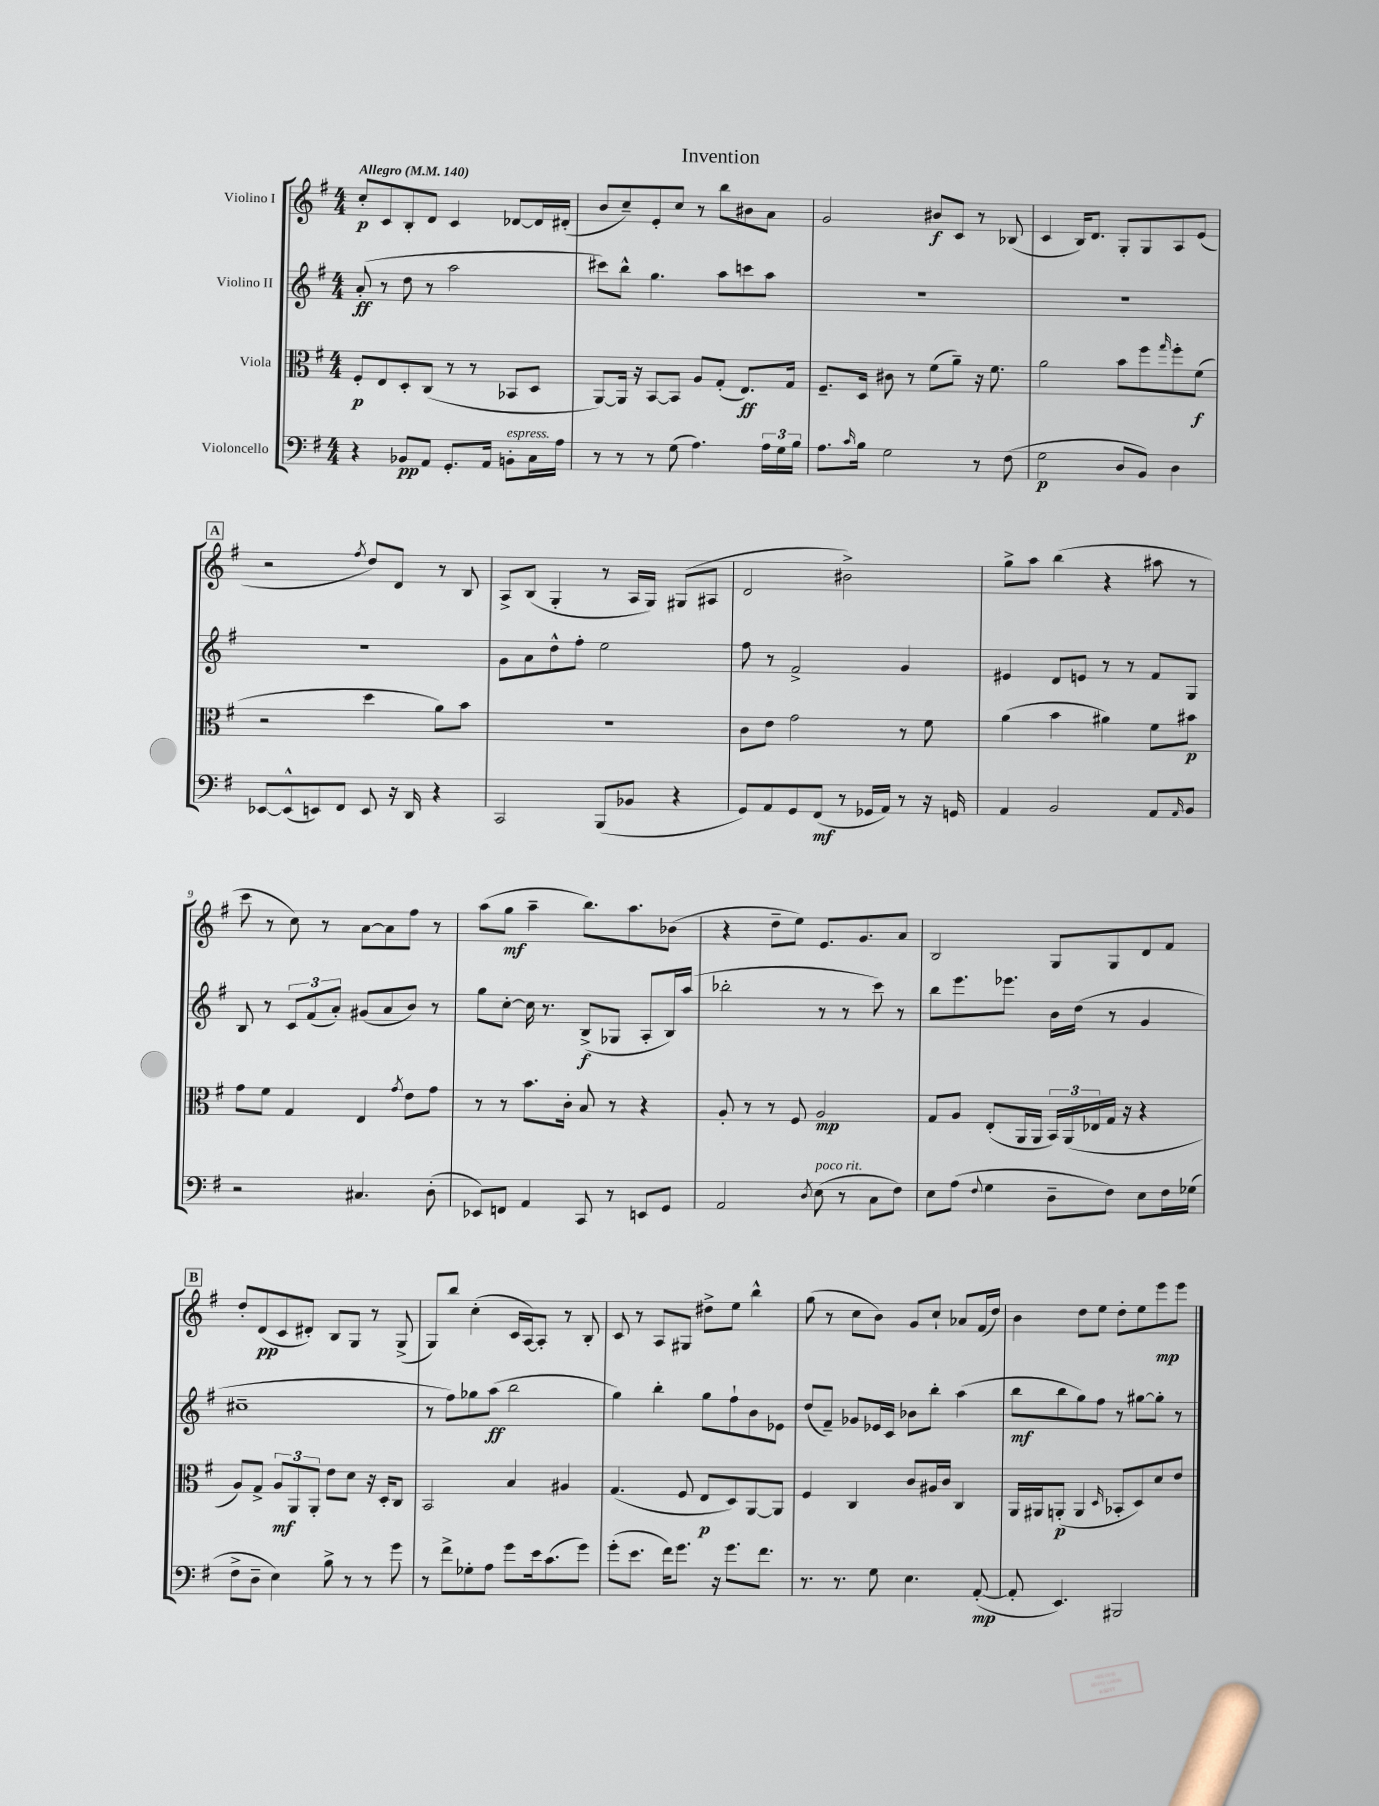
\header { title = "Invention" }
<<
\new StaffGroup <<
\new Staff = "s0" \with { instrumentName = "Violino I" } {
    \clef treble \key g \major \numericTimeSignature \time 4/4 \tempo "Allegro" 4 = 140
    c''8-.\p c'8 b8-. d'8 c'4 des'8~ des'16 dis'16-.( |
    b'8 c''8--) e'8-. c''8 r8 b''8 bis'8 a'8 |
    g'2 bis'8\f c'8 r8 bes8( |
    c'4 b16) d'8. g8-. g8 a8 e'8( |
    \mark \markup { \box "A" } r2 \acciaccatura { fis''8 } d''8) d'8 r8 b8 |
    a8-> b8( g4-. r8 a16 g16) gis8( ais8 |
    d'2 bis'2->) |
    g''8-> a''8 b''4( r4 ais''8 r8 |
    c'''8 r8 c''8) r8 a'8~ a'8 fis''8 r8 |
    a''8( g''8\mf a''4-- b''8.) a''8. bes'8( |
    r4 d''8-- e''8) e'8. g'8. a'8 |
    b2 g8 g8 d'8 fis'8 |
    \mark \markup { \box "B" } d''8-. d'8\pp( c'8 dis'8-.) b8 g8 r8 g8->( |
    g8) b''8 c''4-.( c'16 a16~) a8-. r8 b8-. |
    c'8 r8 a8 gis8 dis''8-> e''8 b''4-^ |
    g''8( r8 c''8 b'8) g'8 c''8-! aes'8 fis'16( d''16) |
    b'4 d''8 e''8 d''8-. e''8 e'''8\mp e'''8 \bar "|." |
}
\new Staff = "s1" \with { instrumentName = "Violino II" } {
    \clef treble \key g \major \numericTimeSignature \time 4/4
    a'8-.\ff( r8 d''8 r8 a''2 |
    cis'''8) b''8-^ g''4. a''8 c'''8 a''8 |
    R1 |
    R1 |
    \mark \markup { \box "A" } R1 |
    g'8 a'8 d''8-^ fis''8-. e''2 |
    fis''8 r8 fis'2-> g'4 |
    eis'4 d'8 e'8 r8 r8 fis'8 g8 |
    b8 r8 \tuplet 3/2 { c'8 fis'8( a'8-.) } gis'8( a'8 b'8) r8 |
    g''8 c''8~-. c''16 r8. b8->\f( ges8 a8-. b16) a''16( |
    bes''2-. r8 r8 c'''8) r8 |
    b''8 e'''8. ees'''8. b'16 d''16( r8 g'4 |
    \mark \markup { \box "B" } cis''1-- |
    r8 fis''8) ges''8 a''8\ff( b''2 |
    g''4) b''4-. g''8 fis''8-! b'8 ees'8 |
    d''8( fis'8--) ges'8 ees'16 c'16 bes'8 b''8-. a''4( |
    b''8\mf b''8 g''8) fis''8 r8 gis''8~ gis''8-. r8 \bar "|." |
}
\new Staff = "s2" \with { instrumentName = "Viola" } {
    \clef alto \key g \major \numericTimeSignature \time 4/4
    fis8-.\p e8 d8-. c8( r8 r8 bes,8 d8 |
    a,8~) a,16 r16 b,8~ b,8 a8 g8-.( e8.\ff) g16 |
    fis8.-- d16 cis'8 r8 fis'8( a'8--) r16 fis'8. |
    a'2 b'8 fis''8 \grace { g''16 } fis''8-. fis'8\f( |
    \mark \markup { \box "A" } r2 d''4 a'8) b'8 |
    R1 |
    c'8 e'8 g'2 r8 fis'8 |
    a'4( b'4 ais'4) fis'8 bis'8\p |
    g'8 fis'8 g4 e4 \acciaccatura { g'8 } e'8 g'8 |
    r8 r8 b'8. c'16-. b8 r8 r4 |
    a8-. r8 r8 fis8 a2\mp |
    g8 a8 e8-.( a,16 a,16 \tuplet 3/2 { b,16) a,16( ees16 } g16 r16 r4 |
    \mark \markup { \box "B" } a8) g8-> \tuplet 3/2 { a8\mf a,8 a,8-. } e'8 d'8 r16 d16-. c8 |
    b,2 b4 ais4 |
    g4.( fis8 e8\p d8) a,8~ a,8 |
    fis4 c4 c'8 ais16 c'16 c4 |
    a,16 ais,16 a,8-.\p( a,4 \grace { d16 } bes,8-. d8) d'8 e'8 \bar "|." |
}
\new Staff = "s3" \with { instrumentName = "Violoncello" } {
    \clef bass \key g \major \numericTimeSignature \time 4/4
    r4 bes,8\pp a,8 g,8.-. a,16 b,8-.^\markup { \italic "espress." } c16 a16 |
    r8 r8 r8 g8( a4.) \tuplet 3/2 { a16 g16 b16 } |
    a8. \grace { c'16 } b16 g2 r8 fis8( |
    g2\p d8 b,8) d4 |
    \mark \markup { \box "A" } ees,8~ ees,8-^( e,8) fis,8 e,8 r16 d,16 r4 |
    c,2 b,,8( bes,8 r4 |
    g,8) a,8 g,8 fis,8\mf( r8 ges,16 a,16) r8 r16 g,16 |
    a,4 b,2 a,8 \grace { a,16 } b,8 |
    r2 cis4. d8-.( |
    ees,8) f,8 a,4 c,8 r8 e,8 g,8 |
    a,2 \acciaccatura { d8 } e8^\markup { \italic "poco rit." }( r8 c8 fis8) |
    e8 a8( \appoggiatura { fis8 } g4 d8-- fis8) e8 fis16 ges16( |
    \mark \markup { \box "B" } fis8-> d8-- e4) b8-> r8 r8 g'8 |
    r8 fis'8-> ges8-. a8 g'8 e'16 c'8.( g'8) |
    g'8-.( e'8. fis'16) g'8. r16 g'8. fis'8. |
    r8. r8. g8 e4. a,8~-.\mp( |
    a,8-. e,4.) bis,,2 \bar "|." |
}
>>
>>
